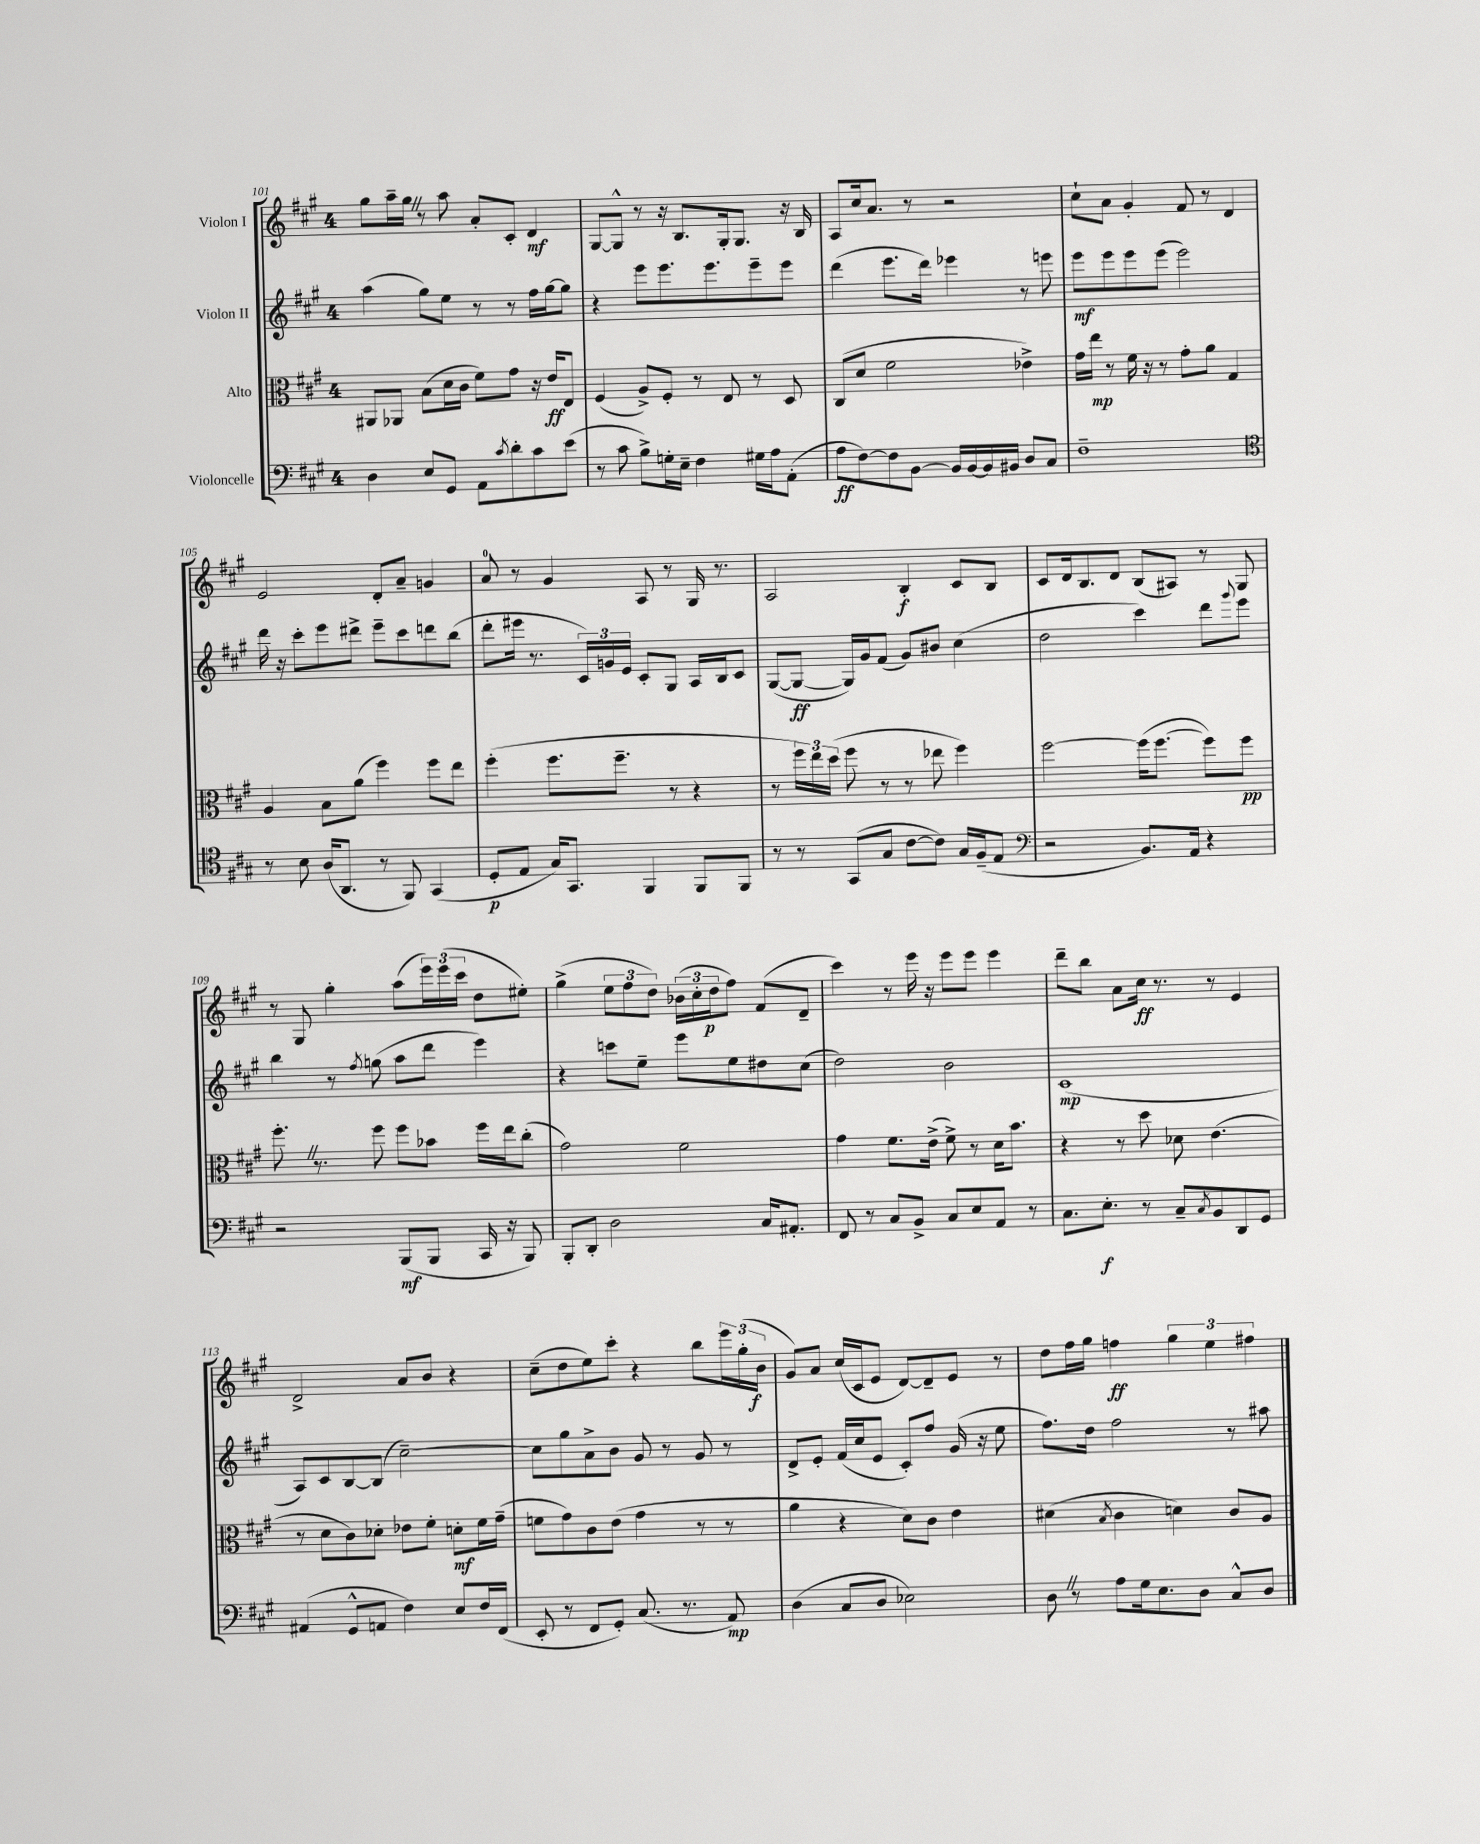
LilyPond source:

<<
\new StaffGroup <<
\new Staff = "s0" \with { instrumentName = "Violon I" } {
    \clef treble \key a \major \once \override Staff.TimeSignature.style = #'single-digit \time 4/4
    gis''8 a''16-- gis''16 \once \override BreathingSign.text = \markup { \musicglyph "scripts.caesura.straight" } \breathe r8 a''8 a'8-. cis'8-. d'4\mf |
    gis8~ gis8-^ r8 r16 b8. gis16-. gis8. r16 b16 |
    a8 cis''16 a'8. r8 r2 |
    cis''8-! a'8 gis'4-. fis'8 r8 d'4 |
    e'2 d'8-. a'8-- g'4 |
    a'8-0 r8 gis'4 a8 r8 gis16 r8. |
    a2 b4-.\f cis'8 b8 |
    cis'8 d'16 b8. d'8 b8( ais8) r8 gis8 |
    r8 gis8 gis''4-. a''8( \tuplet 3/2 { e'''16) e'''16( cis'''16 } d''8 eis''8-.) |
    gis''4->( \tuplet 3/2 { e''8 fis''8 d''8) } \tuplet 3/2 { bes'16( cis''16-. d''16\p } fis''8) fis'8( d'8-- |
    cis'''4) r8 e'''16 r16 e'''8 e'''8 e'''4 |
    d'''8-- b''8 a'8 cis''16\ff r8. r8 e'4 |
    d'2-> a'8 b'8 r4 |
    cis''8--( d''8 e''8) cis'''8-. r4 b''8 \tuplet 3/2 { e'''16 gis''16-.( b'16\f } |
    gis'8) a'8 cis''16( cis'16 e'8 d'8~) d'8-- e'8 r8 |
    d''8 fis''16 gis''16 f''4\ff \tuplet 3/2 { gis''4 e''4 fis''4 } \bar "|." |
}
\new Staff = "s1" \with { instrumentName = "Violon II" } {
    \clef treble \key a \major \once \override Staff.TimeSignature.style = #'single-digit \time 4/4
    a''4( gis''8) e''8 r8 r8 fis''16 gis''16~ gis''8 |
    r4 e'''8 e'''8. e'''8. e'''8-- e'''8 |
    d'''4( e'''8. d'''16) ees'''4 r8 e'''8 |
    e'''8\mf e'''8 e'''8 e'''8( e'''2) |
    d'''16 r16 cis'''8-. e'''8 dis'''8-> e'''8-- cis'''8 d'''8 b''8( |
    d'''8-. eis'''16 r8. \tuplet 3/2 { cis'16) g'16 e'16 } cis'8-. gis8 a16 b16 cis'8 |
    gis8~( gis8~\ff gis16) gis'16 fis'8( gis'8) bis'8 cis''4( |
    d''2 cis'''4) d'''8 \appoggiatura { gis'''8 } e'''8 |
    b''4 r8 \acciaccatura { fis''8 } g''8( a''8 d'''8 e'''4) |
    r4 c'''8 e''8-- e'''8 e''8 dis''8 cis''8( |
    d''2) b'2 |
    cis'1\mp( |
    a8) cis'8 b8~ b8( cis''2~--) |
    cis''8 gis''8 a'8-> b'8 gis'8 r8 gis'8 r8 |
    d'8-> e'8-. fis'16( cis''16 e'8 cis'8-.) fis''8 gis'16( r16 e''8 |
    fis''8.) d''16 fis''2 r8 ais''8 \bar "|." |
}
\new Staff = "s2" \with { instrumentName = "Alto" } {
    \clef alto \key a \major \once \override Staff.TimeSignature.style = #'single-digit \time 4/4
    ais,8 aes,8 b8( d'16 cis'16 fis'8) gis'8 r16 e'16\ff e8 |
    fis4( a8->) fis8-. r8 e8 r8 d8 |
    cis8( d'8 fis'2 ees'4->) |
    gis'16 e''16\mp r8 fis'16 r16 r8 gis'8-. a'8 gis4 |
    a4 b8 a'8( fis''4) fis''8 e''8 |
    fis''4-.( fis''8. fis''8.-- r8 r4 |
    r8 \tuplet 3/2 { fis''16) e''16 d''16( } fis''8 r8 r8 ees''8 fis''4) |
    fis''2~ fis''16( fis''8.~ fis''8) fis''8\pp |
    fis''8.-. \once \override BreathingSign.text = \markup { \musicglyph "scripts.caesura.straight" } \breathe r8. fis''8 fis''8 bes'8 fis''16 e''16 cis''8-.( |
    gis'2) fis'2 |
    gis'4 fis'8. e'16->( fis'8->) r8 d'16 b'8. |
    r4 r8 d''8 des'8 e'4.( |
    r8 d'8 cis'8) des'8-. ees'8 fis'8-. d'8-.\mf fis'16 gis'16--( |
    f'8 gis'8) cis'8 e'8( gis'4 r8 r8 |
    a'4 r4 d'8) cis'8 e'4 |
    dis'4( \acciaccatura { b8 } cis'4 d'4) cis'8 a8 \bar "|." |
}
\new Staff = "s3" \with { instrumentName = "Violoncelle" } {
    \clef bass \key a \major \once \override Staff.TimeSignature.style = #'single-digit \time 4/4
    d4 e8 gis,8 a,8 \acciaccatura { cis'8 } d'8-. cis'8 e'8( |
    r8 cis'8 b8->) g16-. e16-- fis4 gis16 a16 a,8-.( |
    a8\ff fis8~) fis8 b,8~ b,16 b,16~ b,16 bis,16 d8 cis8 |
    fis1-- |
    \clef tenor r8 b8 a16( a,8. r8 fis,8) gis,4( |
    d8-.\p e8 gis16) gis,8. fis,4 fis,8 fis,8 |
    r8 r8 gis,8( gis8 cis'8~ cis'8) gis16 fis16--( e8 |
    \clef bass r2 b,8.) a,16 r4 |
    r2 b,,8\mf( b,,8 cis,16 r16 b,,8) |
    b,,8-. d,8-. d2 cis16 ais,8.-. |
    fis,8 r8 cis8 b,8-> cis8 e8 a,8 r8 |
    cis8. e8.-.\f r8 cis8-- \acciaccatura { cis8 } b,8 d,8 gis,8 |
    ais,4( gis,8-^ a,8 fis4) e8 fis16 fis,16( |
    e,8-. r8 fis,8 gis,8-.) cis8.( r8. a,8\mp) |
    d4( cis8 d8 ees2) |
    d8 \once \override BreathingSign.text = \markup { \musicglyph "scripts.caesura.straight" } \breathe r8 a8 gis16 e8. d8 cis8-^ d8 \bar "|." |
}
>>
>>
\layout { \context { \Score currentBarNumber = #101 } }
